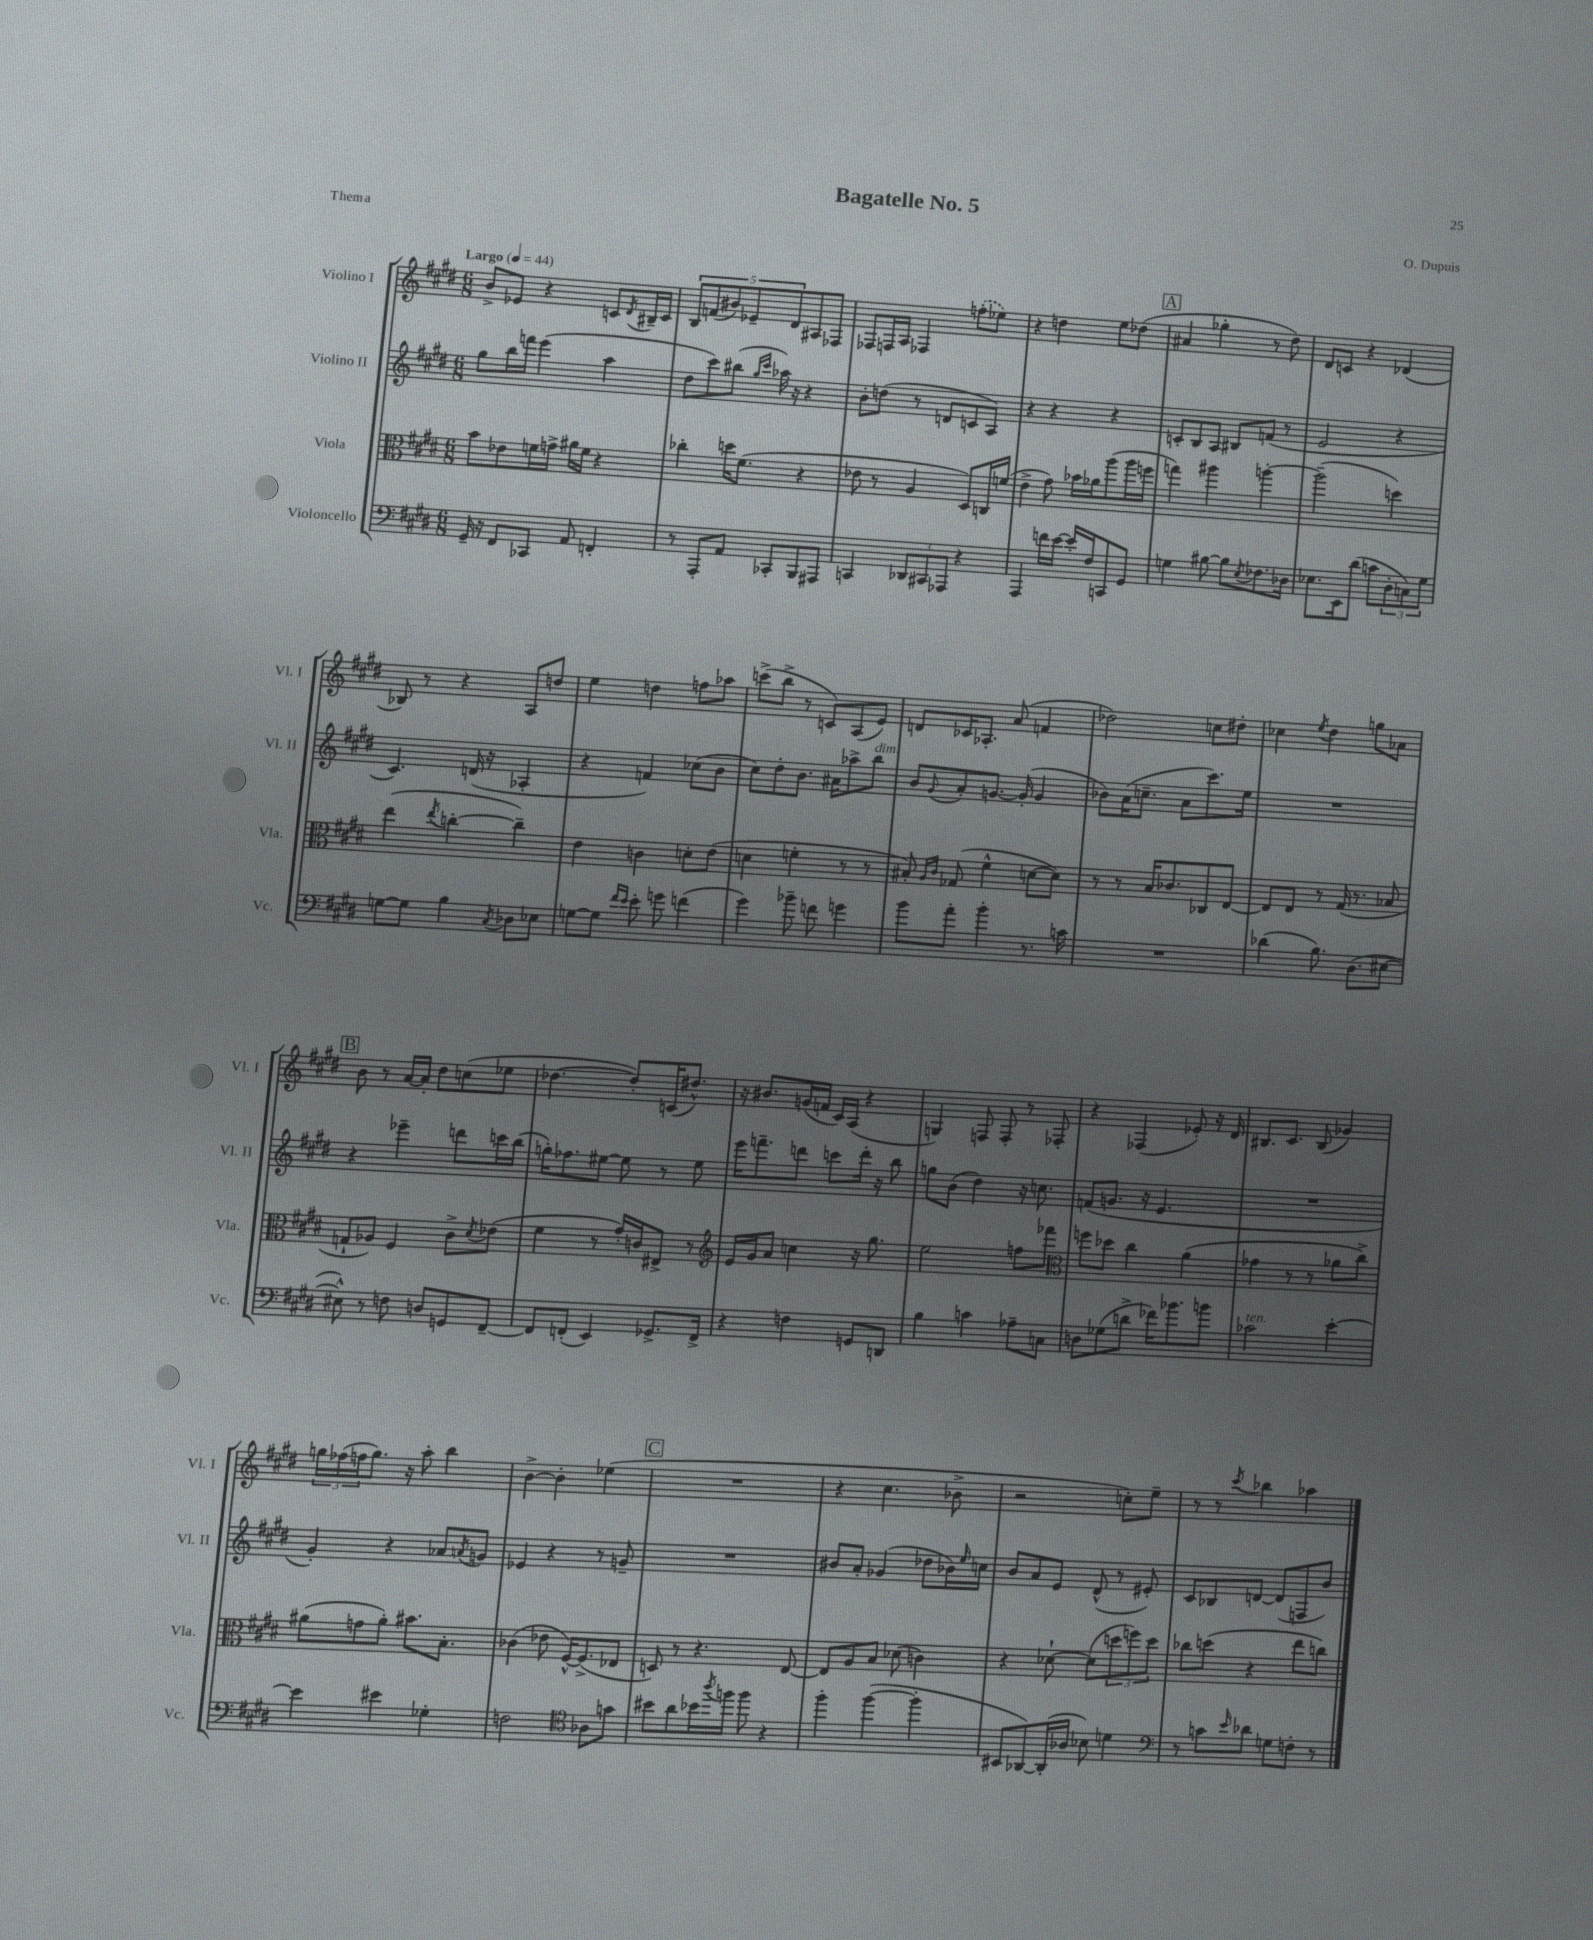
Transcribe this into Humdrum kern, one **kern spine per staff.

**kern	**kern	**kern	**kern
*part4	*part3	*part2	*part1
*staff4	*staff3	*staff2	*staff1
*I"Violoncello	*I"Viola	*I"Violino II	*I"Violino I
*I'Vc.	*I'Vla.	*I'Vl. II	*I'Vl. I
*clefF4	*clefC3	*clefG2	*clefG2
*k[f#c#g#d#]	*k[f#c#g#d#]	*k[f#c#g#d#]	*k[f#c#g#d#]
*M6/8	*M6/8	*M6/8	*M6/8
*MM44	*MM44	*MM44	*MM44
=1	=1	=1	=1
!	!	!	!LO:TX:a:B:t=Largo
16GG#~/	8b\L	8gg#\L	8b^/L
16r	.	.	.
8FF#/L	8e-X\	16bb\L	8e-X/J
.	.	16fffn\JJ	.
8CC-X/J	16fn\L	(4eee\	4r
.	16gn^\JJ	.	.
8AA/	16a#X\LL	.	.
.	16f\JJ	.	.
4FFn'/	4r	4aa\	8cn/L
.	.	.	8qd#/
.	.	.	16B#X~/L
.	.	.	16c/JJ
=2	=2	=2	=2
8r	4cc-X'\	8dd#\L	10B/L
.	.	.	(10fn/
8AAA'/L	.	8ccc#\)	.
.	.	.	10b#X/)
8AA/J	16ddn\KL	(8bb#X\J	.
.	.	.	10e-X~/
.	(8.f#\J	.	.
.	.	16qqgg#/LL	.
.	.	16qqccc#/JJ	.
8CC-X'/L	.	16aa-X\)	.
.	.	.	10d#/
.	.	16r	.
8BBB/	4r	4r	8A#X/
8AAA#X/J	.	.	8F-X/J
=3	=3	=3	=3
4CCn/	8e-X\	8b'\L	8F-X/L
.	8r	(8ddn\J	16Fn/L
.	.	.	16A/JJ
12DD-X/L	4A/	8r	4F-X/
12CC#X/	.	.	.
.	.	8dn/L	.
12AAA-X/J	.	.	.
4r	8D#/L)	8cn/	(8ffn'\L
.	16Cn/L	8A/J)	8ee-X\J)
.	(16fn/JJ	.	.
=4	=4	=4	=4
4AAA/	4e^\	4r	4r
16fn\LL	8g#\)	4r	4ddn\
[16e\JJ	.	.	.
16e'/LL]	16b-X\LL	.	.
16F#/J	16a-X\J	.	.
8CCn/	(8aa\	4r	8ee\L
8GG#/J	16aa\L	.	(8dd-X\J
.	16ffn\JJ	.	.
!!LO:REH:place=s1:t=A
=5	=5	=5	=5
4Gn\	4ggn\)	8cn'/L	4a#X/
.	.	8B/	.
[8B#X\	4aa#X\	8A/J	4gg-X'\
8B#\L]	.	8B#X/L	.
8qE/	.	.	.
8.F-X\	[4aan'\	(8fn/J	8r
.	.	8r	8dd#\)
16D-X\Jk	.	.	.
=6	=6	=6	=6
8.E-X\L	(2aa~\]	2e/	8d#/L
.	.	.	8cn/J
16EE\k	.	.	.
(8d#\J	.	.	4r
8cn\L	.	.	.
12D#'\	4ddn\)	4r	(4d-X/
12Cn\)	.	.	.
12G#\J	.	.	.
!!LO:LB:g=z
=7	=7	=7	=7
[8Gn\L	(4ee\	4.c#/)	8B-X/)
8G\J]	.	.	8r
.	8qee/	.	.
4B\	[4ccn'\	.	4r
.	.	(16dn/	.
.	.	16r	.
8qC#/	.	.	.
8D-X\L	4cc~\])	4A-X'/	8A/L
8E-X\J	.	.	8ddn/J
=8	=8	=8	=8
[8Gn\L	4e\	4r	4ee\
8G\J]	.	.	.
16qqf#/LL	.	.	.
16qqe/JJ	.	.	.
8e'\	4cn\	4fn/)	4ddn\
8gn\	.	.	.
(4fn\	8dn'\L	(8cc-X\L	8ffn\L
.	(8e\J	8b\J	8aa-X\J
=9	=9	=9	=9
4g#\)	4dn\	8cc#\L)	(8cccn^\L
.	.	8dd#'\	8bb^\J
8b-X~\	4fn'\	8.b\J	8r
8fn\	.	.	8cn/L)
.	.	16a#X\KL	.
4gn\	8r	8aa-X^\	(8A/
!	!	!LO:TX:a:i:t=dim.	!
.	8r	8bb\J	8e/J)
=10	=10	=10	=10
8b\L	8B#X'/)	8b/L	8dn/L
.	16qqA/LL	.	.
.	16qqc#/JJ	8qqg#/	.
8a'\J	(8G-X/	8a'/	16c-X/K
.	.	.	8.A-X'/J
4b'\	4f#^^\	[8.gn/J	.
.	.	.	(8a/
.	.	(16g'/]	.
8.r	[8dn\L	4g/	4fn/
.	8d\J])	.	.
16cn\	.	.	.
=11	=11	=11	=11
2.r	8r	8b-X\L)	2dd-X\)
.	8r	(16a\K	.
.	.	8.ccn~\J	.
.	16B/KL	.	.
.	8.c-X/	.	.
.	.	8a\L	.
.	8C-X/	8.ccc#\)	8ccn\L
.	[8E/J	.	8dd#X'\J
.	.	16ee\Jk	.
=12	=12	=12	=12
(4d-X\	8E/L]	2.r	4cc-X\
.	8E/J	.	.
.	.	.	8qee/
8.B\)	8r	.	4dd#\
.	(16G#/	.	.
(8.D#\L	8.r	.	.
.	.	.	8ggn\L
[8E#X\J	8B-X/	.	8a-X\J
!!LO:LB:g=z
!!LO:REH:place=s1:t=B
=13	=13	=13	=13
8E#X^^\])	8Gn`/L	4r	8b\
8r	8A-X/J)	.	8r
8Fn\	4F#/	4eee-X~\	[16a/LL
.	.	.	16a'/JJ]
8Dn/L	.	.	8dd#\L
8GGn/	8c#^\L	8dddn\L	(8ccn\
.	8qd#/	.	.
[8FF#~/J	(8e-X\J	16cccn\L	8ee-X\J
.	.	(16bb\JJ	.
=14	=14	=14	=14
8FF#/L]	4f#\	16ggn'\KL)	[4.dd-X\
.	.	8.ff-X\	.
(8FFn'/J	.	.	.
4EE/)	8r	[8ee#X\J	.
.	16g#'/LL)	8ee#\]	8dd-'/L])
.	16cn/J	.	.
8.GG-X^/L	8E#X^/J	8r	(16cn/K
.	.	.	8.dd#X^^/J)
.	8r	8ee#\	.
16FF^/Jk	.	.	.
=15	=15	=15	=15
*	*clefG2	*	*
4r	16e/LL	16eee\KL	16r
.	16g#/J	8.fffn~\	8.b#X/L
.	8a/J	.	.
4Fn\	4ccn\	8dddn\J	(16gn/L
.	.	.	16fn/JJ
.	.	8cccn\L	16c#/LL)
.	.	.	(16A/JJ
8GGn/L	16r	16ddd'\Jk	4r
.	8.gg#\	16r	.
8DDn/J	.	8bb\	.
=16	=16	=16	=16
4B\	2ee\	8ggn\L	4Gn/)
.	.	(8b\J	.
4cn\	.	4dd#\)	8Fn/
.	.	.	8F'/
8A-X~\L	8ffn\L	16r	8r
.	.	8.ccn\	.
8Cn\J	8fff-X\J	.	8F-X'/
=17	=17	=17	=17
*	*clefC3	*	*
8Dn\L	8ffn\L	(8fn/L	4r
(8G-X\	8dd-X\J	8.gn/J	.
8dn^\J	4cc#\	.	(4F-X/
.	.	16r	.
16f-X\KL)	.	4.e/	.
8.b-X\	.	.	.
.	(4a\	.	8e-X'/)
8bn\J	.	.	16r
.	.	.	16d#/
=18	=18	=18	=18
!LO:TX:a:i:t=ten.	!	!	!
2c-X\	4g-X\	2.r	8.B#X/L
.	.	.	8.c#/J
.	8r	.	.
.	8r	.	(8B#/
[4e'\	8a-X\L	.	4g-X/)
.	8cc#^\J)	.	.
!!LO:LB:g=z
=19	=19	=19	=19
4e\]	(8a#X\L	4g#'/)	24ggn\LL
.	.	.	(24ff-X\
.	.	.	24ffn\J
.	8gn\	.	8.gg\J)
4e#X\	8a#'\J)	4r	.
.	.	.	16r
.	8.b#X\L	.	8aa'\
4G-X'\	.	8a-X/L	4bb\
.	8.B'\J	.	.
.	.	8qan/	.
.	.	8gn/J	.
=20	=20	=20	=20
2Fn\	(4c-X\	4e-X/	[4b^\
.	8e-X\	4r	4b'\]
.	[16F#^^/KL)	.	.
.	(8.F#^/]	.	.
*clefC4	*	*	*
8A-X\L	.	8r	(4ee-X\
8gn\J	8E-X/J	8gn~/	.
!!LO:REH:place=s1:t=C
=21	=21	=21	=21
8b#X\L	8Dn/)	2.r	2.r
8a\	8r	.	.
16b-X\L	4.r	.	.
8qaa/	.	.	.
16ffn\JJ	.	.	.
8ff\	.	.	.
4r	.	.	.
.	[8E/	.	.
=22	=22	=22	=22
4ff#'\	8E/L]	8b#X/L	4r
.	8A/	8a'/J	.
([4ff#\	8B/J	(4g-X/	4.cc#\
.	(8d-X\	.	.
4ff#'\]	4cn\)	8dd-X\L	.
.	.	16b-X\L)	8b-X^\
.	.	16qqee/	.
.	.	16ccn\JJ	.
=23	=23	=23	=23
8BB#X/L	4r	8b/L	2r
[8AA-X/)	.	8a/	.
(16AA-'/L]	[8d-X`\	8e/J	.
16A-X/JJ	.	.	.
8B-X\)	(8d-\L]	(8d#^^/	.
4dn\	12ddn\	8r	8ccn'\L)
.	12ffn\)	.	.
.	.	8e#X'/)	8ee~\J
.	12dd\J	.	.
=24	=24	=24	=24
*clefF4	*	*	*
8r	8cc-X\L	8c#/L	8r
8cn\L	(8ddn\J	8B-X/	8r
16qqe/	.	.	8qccc#/
8d-X\J	4r	[8dn/J	4bb-X\
8Gn\L	.	(8d/L]	.
8Fn'\J	8ee\L	8Fn/	4aa-X\
8r	8ccn\J)	8b/J)	.
==	==	==	==
*-	*-	*-	*-
